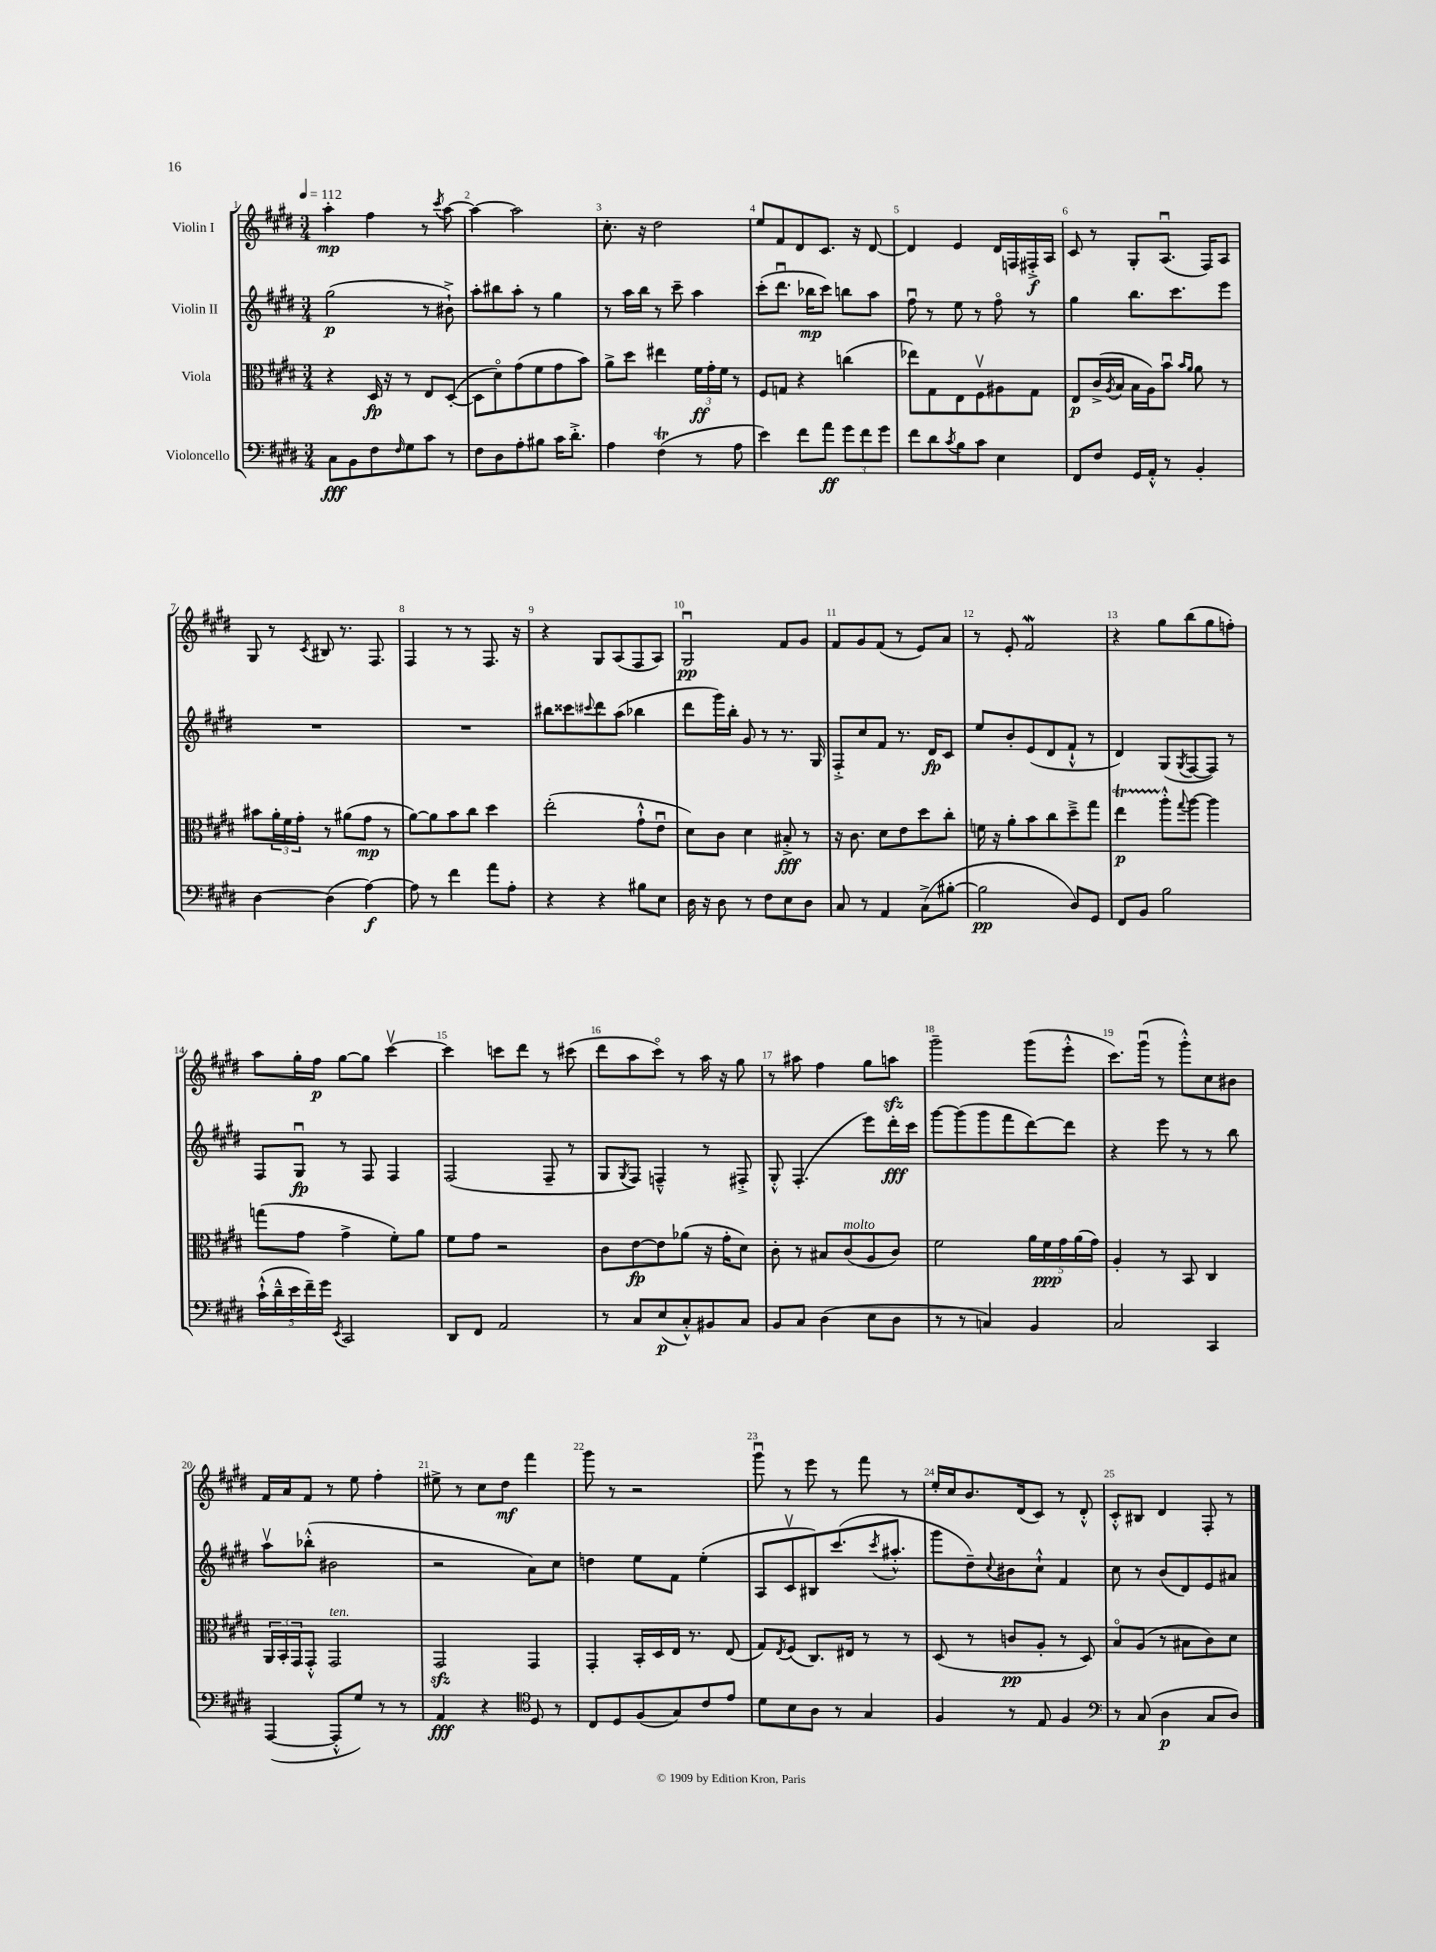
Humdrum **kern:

**kern	**kern	**kern	**kern
*staff4	*staff3	*staff2	*staff1
*clefF4	*clefC3	*clefG2	*clefG2
*k[f#c#g#d#]	*k[f#c#g#d#]	*k[f#c#g#d#]	*k[f#c#g#d#]
*M3/4	*M3/4	*M3/4	*M3/4
*MM112	*MM112	*MM112	*MM112
8C#	4r	(2gg#	4aa'
8BB	.	.	.
8F#	16D#	.	4ff#
.	16r	.	.
16qqF#	.	.	.
8G#	8r	.	.
8c#	8E	8r	8r
.	.	.	8qccc#
8r	([8D#'	8b#`^)	[8aa
=	=	=	=
8F#	8D#]	8aa'	4aa_
8D#	8d#o)	8bb#	.
8A'	(8g#	8aa'	2aa]
8B#	8f#	8r	.
16c#	8g#	4gg#	.
8.d#'^	.	.	.
.	8b)	.	.
=	=	=	=
4A	8a^	8r	8.cc#'
.	8dd#	16aa	.
.	.	16bb	16r
(4F#	4ee#	8r	2dd#
.	.	8ccc#~	.
8r	24f#	4aa	.
.	24g#'	.	.
.	24f#	.	.
8A	8r	.	.
=	=	=	=
4e)	8F#	(8ccc#'	8ee
.	8G	8.ddd#u	8f#
8f#	4r	.	8d#
.	.	16bb-	.
8a	.	8ccc#)	8.c#
12g#	(4cc	8bb	.
.	.	.	16r
12f#	.	.	.
.	.	8aa	[8d#
12g#	.	.	.
=	=	=	=
8f#	8ee-)	8ff#u	4d#]
8d#	8G#	8r	.
8qc#	.	.	.
8B	8E	8ee	4e
8c#	8F#v	8r	.
4E	8A#	8ff#o	16d#
.	.	.	16F
.	8G#	8r	16F#'^
.	.	.	16A
=	=	=	=
8FF#	8E	4gg#	8c#
8F#	(16c#^	.	8r
.	8qA	.	.
.	16B	.	.
16GG#	16B	8.bb	8G#'
16AA'^^	16A)	.	.
8r	8bu	.	(8.Au
.	.	8.ccc#	.
.	16qqb	.	.
.	16qqa	.	.
4BB'	8a	.	.
.	.	.	16F#)
.	8r	8eee	8A
=	=	=	=
[4D#	8b#	2.r	8G#
.	24a'	.	8r
.	24f#	.	.
.	24g#'	.	.
.	.	.	8qc#
(4D#]	8r	.	8B#
.	(8a#	.	8.r
[4A)	8g#	.	.
.	.	.	8.F#
.	8r	.	.
=	=	=	=
8A]	[8a)	2.r	4F#
8r	8a]	.	.
4f#	8b	.	8r
.	8cc#	.	8r
8a	4dd#	.	8.F#
8A'	.	.	.
.	.	.	16r
=	=	=	=
4r	(2ee'	8bb#	4r
.	.	8ccc##	.
.	.	8qqccc#	.
4r	.	8ddd#	8G#
.	.	(8aa	(8A
8B#	8g#`^^	4bb-	8F#
8E	8eu	.	8A)
=	=	=	=
16D#	8d#)	8ddd#	2G#u
16r	.	.	.
8D#	8c#	16ggg#)	.
.	.	16bb'	.
8r	4d#	8g#	.
8F#	.	8r	.
8E	8B#'^	8.r	8f#
8D#	8r	.	8g#
.	.	16G#	.
=	=	=	=
8C#	16r	8F#'^	8f#
.	8.c#	.	.
8r	.	8cc#	8g#
4AA	8d#	8f#	(8f#
.	8e	8.r	8r
(8C#^	8dd#	.	8e)
.	.	16d#	.
[8B#'	8cc#'	8c#	8a
=	=	=	=
2B#]	16f	8ee	8r
.	16r	.	.
.	8a'	8b'	8e'
.	8b	(8e	2f#
.	8cc#	8d#	.
8D#)	8dd#~^	8f#`^^	.
8GG#	8gg#	8r	.
=	=	=	=
8FF#	4ee	4d#)	4r
8BB	.	.	.
2B	8aa'^^	(8G#	8gg#
.	8qqgg#	8qG#	.
.	[8aa	[8F#	(8bb
.	4aa]	8F#])	8gg#
.	.	8r	8ff')
=	=	=	=
(20c#`^^	(8gg	8F#	8aa
20d#~^^	.	.	.
20e	.	.	.
.	8g#	8G#u	16gg#'
20f#~)	.	.	.
.	.	.	16ff#
20g#	.	.	.
8qEE	.	.	.
2CC#	4g#^	8r	[8gg#
.	.	8F#	8gg#]
.	8f#')	4F#	[4ccc#v
.	8a	.	.
=	=	=	=
8DD#	8f#	(2F#	4ccc#]
8FF#	8g#	.	.
2AA	2r	.	8ccc
.	.	.	8ddd#
.	.	8F#~	8r
.	.	8r	(8ccc#
=	=	=	=
8r	8c#	8G#	8ddd#
.	.	8qG#	.
8C#	[8e	8F#)	8aa
(8E	8e]	4F~^^	8ccc#o)
8C#'^^)	(8a-	.	8r
8BB#	16r	8r	16aa
.	16g#'	.	16r
8C#	8d#)	8F#'^	8gg#
=	=	=	=
8BB	8c#'	8G#'^^	8r
8C#	8r	(4.F#'	8aa#
(4D#	8B#	.	4ff#
.	(8c#	.	.
8E	8A	8eee)	8gg#
8D#	8c#)	16ddd#'	8aa
.	.	16ccc#	.
=	=	=	=
8r	2f#	[8ggg#	2ggg#~
8r	.	(8ggg#]	.
4C)	.	8ggg#	.
.	.	8fff#	.
4BB	20a	[8ddd#)	(8ggg#
.	20f#	.	.
.	20g#	.	.
.	.	8ddd#]	8eee'^^
.	(20a	.	.
.	20g#)	.	.
=	=	=	=
2C#	4A'	4r	8.ccc#)
.	.	.	(16ggg#u
.	8r	8eee	8r
.	8BB	8r	8ggg#'^^)
4CC#	4C#	8r	8cc#
.	.	8bb	8b#
=	=	=	=
([4AAA	24AA	8aav	16f#
.	24BB'	.	.
.	.	.	16a
.	24GG#	.	.
.	8GG#'^^	(8bb-'^^	8f#
8AAA'^^]	2GG#	2b#	8r
8G#)	.	.	8ee
8r	.	.	4ff#'
8r	.	.	.
=	=	=	=
4AA	2GG#	2r	8ee#^
.	.	.	8r
4r	.	.	8cc#
.	.	.	8dd#
*clefC4	*	*	*
8D#	4GG#	8a)	4fff#
8r	.	8cc#	.
=	=	=	=
8C#	4GG#'	4dd	8ggg#
8D#	.	.	8r
(8F#	16BB'	8ee	2r
.	16D#	.	.
8G#)	16E	8f#	.
.	8.r	.	.
8c#	.	(4ee'	.
8e	(8E	.	.
=	=	=	=
8d#	8G#)	8A	8ggg#u
.	8qE	.	.
8B	(8F#	8c#v	8r
8A	8.C#)	8B#)	8eee
8r	.	(8.ccc#	8r
.	16E#	.	.
4G#	8r	.	8fff#
.	.	8qccc#	.
.	.	8.aa#'^^	.
.	8r	.	8r
=	=	=	=
4F#	(8D#	8ggg#	16ee'
.	.	.	16cc#
.	8r	8dd#~)	8.b
.	.	8qqcc#	.
8r	8c	8b#	.
.	.	.	(16d#
8E	8A'	8cc#`^^	8c#)
4F#	8r	4f#	8r
.	8D#)	.	8d#'^^
=	=	=	=
*clefF4	*	*	*
8r	8Bo	8cc#	8c#'^^
(8C#	(8A	8r	8B#
4D#	8r	(8b	4d#
.	8B#	8d#)	.
8C#	8c#)	8e	8F#'
8D#)	8d#	8a#	8r
==	==	==	==
*-	*-	*-	*-
